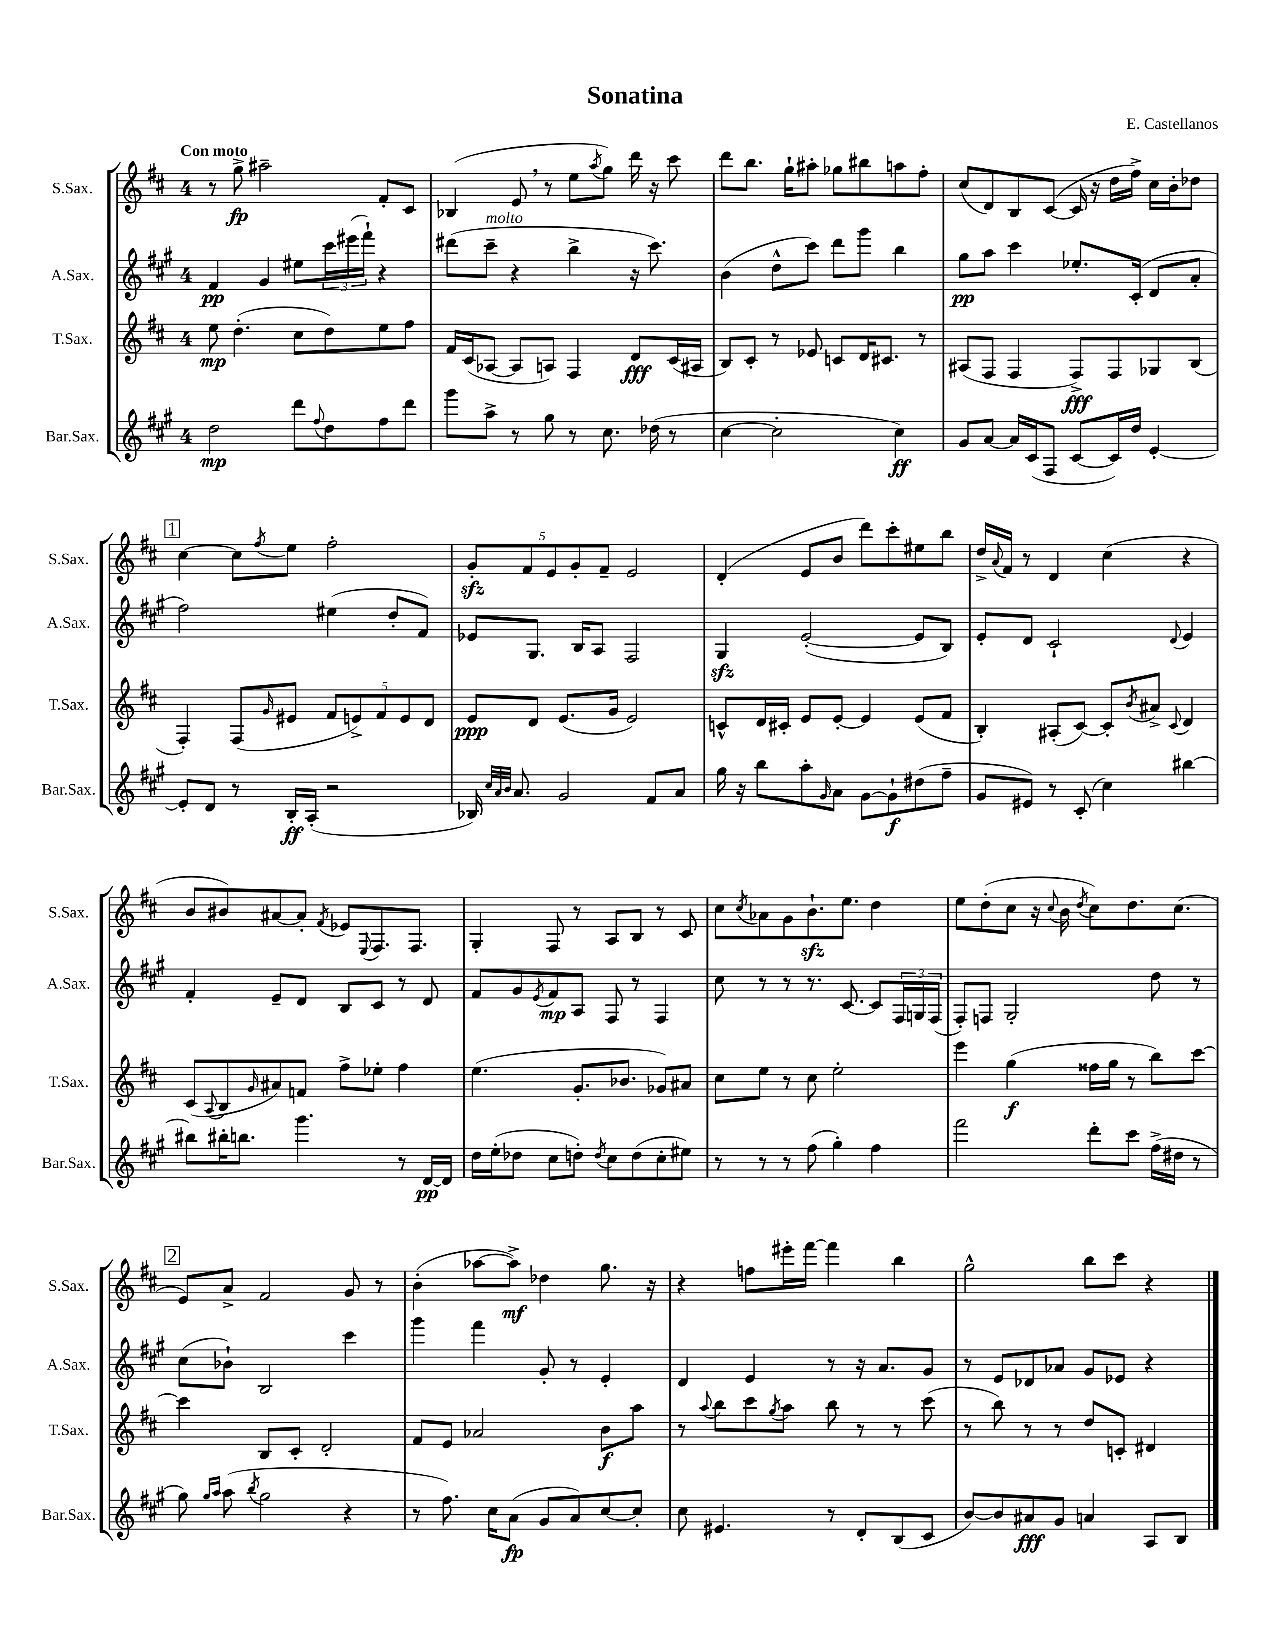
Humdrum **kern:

**kern	**dynam	**kern	**dynam	**kern	**dynam	**kern	**dynam
*part4	*part4	*part3	*part3	*part2	*part2	*part1	*part1
*staff4	*staff4	*staff3	*staff3	*staff2	*staff2	*staff1	*staff1
*I"Bar.Sax.	*	*I"T.Sax.	*	*I"A.Sax.	*	*I"S.Sax.	*
*I'Bar.Sax.	*	*I'T.Sax.	*	*I'A.Sax.	*	*I'S.Sax.	*
*clefG2	*	*clefG2	*	*clefG2	*	*clefG2	*
*k[f#c#g#]	*	*k[f#c#]	*	*k[f#c#g#]	*	*k[f#c#]	*
*M4/4	*	*M4/4	*	*M4/4	*	*M4/4	*
=1	=1	=1	=1	=1	=1	=1	=1
!	!	!	!	!	!	!LO:TX:a:B:t=Con moto	!
2dd\	mp	8ee\	mp	4f#/	pp	8r	.
.	.	(4.dd'\	.	.	.	8gg^\	fp
.	.	.	.	4g#/	.	2aa#X~\	.
8ddd\L	.	8cc#\L	.	8ee#X\L	.	.	.
8qqff#/	.	.	.	.	.	.	.
8dd\	.	8dd\)	.	24ccc#\L	.	.	.
.	.	.	.	(24eee#X\	.	.	.
.	.	.	.	24fff#`\JJ)	.	.	.
8ff#\	.	8ee\	.	4r	.	8f#'/L	.
8ddd\J	.	8ff#\J	.	.	.	8c#/J	.
=2	=2	=2	=2	=2	=2	=2	=2
8ggg#\L	.	16f#/LL	.	(8ddd#X\L	.	(4B-X/	.
.	.	(16c#/J	.	.	.	.	.
!	!	!	!	!LO:TX:a:i:t=molto	!	!	!
8aa^\J	.	[8A-X/J	.	8ccc#~\J	.	.	.
8r	.	8A-/L]	.	4r	.	8e,/	.
8gg#\	.	8An/J)	.	.	.	8r	.
8r	.	4F#/	.	4bb^\	.	8ee\L	.
.	.	.	.	.	.	8qaa/	.
8.cc#\	.	.	.	.	.	8gg\J)	.
.	.	8d/L	fff	16r	.	16ddd\	.
(16dd-X\	.	.	.	8.ccc#\)	.	16r	.
8r	.	(16c#/L	.	.	.	8ccc#\	.
.	.	16A#X/JJ	.	.	.	.	.
=3	=3	=3	=3	=3	=3	=3	=3
[4cc#\	.	8B/L)	.	(4b\	.	8ddd\L	.
.	.	8c#'/J	.	.	.	8.bb\J	.
2cc#'\]	.	8r	.	8dd^^\L	.	.	.
.	.	.	.	.	.	16gg`\KL	.
.	.	8e-X/	.	8ccc#\J)	.	8aa#X'\J	.
.	.	8cn/L	.	8ddd\L	.	8gg-X\L	.
.	.	16d/K	.	8ggg#\J	.	8bb#X\	.
.	.	8.c#X/J	.	.	.	.	.
4cc#\)	ff	.	.	4bb\	.	8aan\	.
.	.	8r	.	.	.	8ff#'\J	.
=4	=4	=4	=4	=4	=4	=4	=4
8g#/L	.	(8A#X/L	.	8gg#\L	pp	(8cc#/L	.
[8a/J	.	8F#/J	.	8aa\J	.	8d/)	.
16a/LL]	.	4F#/	.	4ccc#\	.	8B/	.
(16c#/J	.	.	.	.	.	.	.
8F#/J	.	.	.	.	.	([8c#/J	.
[8c#/L	.	8F#^/L)	fff	8.ee-X'/L	.	16c#/]	.
.	.	.	.	.	.	16r	.
16c#/L])	.	8F#/	.	.	.	16dd\LL	.
16dd/JJ	.	.	.	(16c#'/Jk	.	16ff#^\JJ)	.
[4e'/	.	8G-X/	.	8d/L	.	16cc#\LL	.
.	.	.	.	.	.	16b'\J	.
.	.	(8B/J	.	8a'/J	.	8dd-X\J	.
!!LO:LB:g=z
!!LO:REH:place=s1:t=1
=5	=5	=5	=5	=5	=5	=5	=5
8e'/L]	.	4F#'/)	.	2ff#\)	.	[4cc#\	.
8d/J	.	.	.	.	.	.	.
8r	.	(8F#/L	.	.	.	8cc#\L]	.
.	.	16qqg/	.	.	.	8qff#/	.
16B'/LL	ff	8e#X/J	.	.	.	8ee\J	.
(16A'/JJ	.	.	.	.	.	.	.
2r	.	10f#/L	.	(4ee#X\	.	2ff#'\	.
.	.	10en^/)	.	.	.	.	.
.	.	10f#/	.	.	.	.	.
.	.	.	.	8dd'/L	.	.	.
.	.	10e/	.	.	.	.	.
.	.	.	.	8f#/J)	.	.	.
.	.	10d/J	.	.	.	.	.
=6	=6	=6	=6	=6	=6	=6	=6
16B-X/)	.	8e/L	ppp	8e-X/L	.	10gzz'/L	.
32qqcc#/LLL	.	.	.	.	.	.	.
32qqa/	.	.	.	.	.	.	.
32qqb/JJJ	.	.	.	.	.	.	.
8.a/	.	.	.	.	.	.	.
.	.	.	.	.	.	10f#/	.
.	.	8d/J	.	8.G#/J	.	.	.
.	.	.	.	.	.	10e/	.
2g#/	.	(8.e/L	.	.	.	.	.
.	.	.	.	.	.	10g'/	.
.	.	.	.	16B/KL	.	.	.
.	.	.	.	8A/J	.	.	.
.	.	.	.	.	.	10f#~/J	.
.	.	16g/Jk	.	.	.	.	.
.	.	2e/)	.	2F#/	.	2e/	.
8f#/L	.	.	.	.	.	.	.
8a/J	.	.	.	.	.	.	.
=7	=7	=7	=7	=7	=7	=7	=7
16gg#\	.	8cn^^/L	.	4G#zz/	.	(4d'/	.
16r	.	.	.	.	.	.	.
8bb\L	.	16d/L	.	.	.	.	.
.	.	16c#X'/JJ	.	.	.	.	.
8aa'\	.	8e/L	.	([2e'/	.	8e/L	.
16qqg#/	.	.	.	.	.	.	.
8a\J	.	[8e'/J	.	.	.	8b/J	.
[8g#\L	.	4e/]	.	.	.	8ddd\L)	.
8g#`\]	f	.	.	.	.	8ccc#'\	.
(8dd#X\	.	(8e/L	.	8e/L]	.	8ee#X\	.
8ff#~\J	.	8f#/J	.	8B/J)	.	8bb\J	.
=8	=8	=8	=8	=8	=8	=8	=8
8g#/L	.	4B'/)	.	8e'/L	.	16dd^/LL	.
.	.	.	.	.	.	8qqa/	.
.	.	.	.	.	.	16f#/JJ	.
8e#X/J)	.	.	.	8d/J	.	8r	.
8r	.	(8A#X'/L	.	2c#`/	.	4d/	.
(8c#'/	.	[8c#/J)	.	.	.	.	.
4cc#\)	.	8c#'/L]	.	.	.	(4cc#\	.
.	.	8qb/	.	.	.	.	.
.	.	8a#X^/J	.	.	.	.	.
.	.	8qqc#/	.	8qqd/	.	.	.
[4bb#X\	.	4d/	.	4e/	.	4r	.
!!LO:LB:g=z
=9	=9	=9	=9	=9	=9	=9	=9
8bb#X\L]	.	(8c#/L	.	4f#'/	.	8b/L	.
.	.	8qqA/	.	.	.	.	.
16bb#X'\K	.	8B/	.	.	.	8b#X/)	.
8.bbn\J	.	.	.	.	.	.	.
.	.	16qqg/	.	.	.	.	.
.	.	8a#X/)	.	8e~/L	.	[8a#X/	.
4.ggg#\	.	8fn/J	.	8d/J	.	8a#'/J]	.
.	.	.	.	.	.	8qf#/	.
.	.	8ff#^\L	.	8B/L	.	8e-X/L	.
.	.	.	.	.	.	8qqE/	.
.	.	8ee-X'\J	.	8c#/J	.	8.F#/	.
8r	.	4ff#\	.	8r	.	.	.
.	.	.	.	.	.	8.F#/J	.
[16d/LL	pp	.	.	8d/	.	.	.
16d/JJ]	.	.	.	.	.	.	.
=10	=10	=10	=10	=10	=10	=10	=10
16dd\LL	.	(4.ee\	.	8f#/L	.	4G'/	.
(16ee'\J	.	.	.	.	.	.	.
8dd-X\J	.	.	.	8g#/	.	.	.
.	.	.	.	8qe/	.	.	.
8cc#\L	.	.	.	8f#/	mp	8F#/	.
8ddn'\J)	.	8.g'/L	.	8A/J	.	8r	.
8qdd/	.	.	.	.	.	.	.
8cc#\L	.	.	.	8F#/	.	8A/L	.
.	.	8.b-X/J	.	.	.	.	.
(8dd\	.	.	.	8r	.	8B/J	.
8cc#'\	.	8g-X/L)	.	4F#/	.	8r	.
8ee#X\J)	.	8a#X/J	.	.	.	8c#/	.
=11	=11	=11	=11	=11	=11	=11	=11
8r	.	8cc#\L	.	8cc#\	.	8cc#\L	.
.	.	.	.	.	.	8qcc#/	.
8r	.	8ee\J	.	8r	.	8a-X\	.
8r	.	8r	.	8r	.	8g\	.
(8ff#\	.	8cc#\	.	8.r	.	8.bzz`\	.
4gg#'\)	.	2ee'\	.	.	.	.	.
.	.	.	.	[8.c#/	.	8.ee\J	.
4ff#\	.	.	.	8c#/L]	.	4dd\	.
.	.	.	.	24F#/L	.	.	.
.	.	.	.	24Gn/	.	.	.
.	.	.	.	(24F#/JJ	.	.	.
=12	=12	=12	=12	=12	=12	=12	=12
2fff#\	.	4eee\	.	8F#'/L)	.	8ee\L	.
.	.	.	.	8Fn/J	.	(8dd'\	.
.	.	(4gg\	f	2G#'/	.	8cc#\J	.
.	.	.	.	.	.	16r	.
.	.	.	.	.	.	8qqcc#/	.
.	.	.	.	.	.	16b\	.
.	.	.	.	.	.	8qdd/	.
8ddd'\L	.	16ff##X\LL	.	.	.	8cc#\L)	.
.	.	16gg\JJ	.	.	.	.	.
8ccc#\J	.	8r	.	.	.	8.dd\	.
(16ff#^\LL	.	8bb\L)	.	8dd\	.	.	.
16dd#X\JJ	.	.	.	.	.	(8.cc#\J	.
8r	.	[8ccc#\J	.	8r	.	.	.
!!LO:LB:g=z
!!LO:REH:place=s1:t=2
=13	=13	=13	=13	=13	=13	=13	=13
8gg#\)	.	4ccc#\]	.	(8cc#\L	.	8e/L)	.
16qqgg#/LL	.	.	.	.	.	.	.
16qqaa/JJ	.	.	.	.	.	.	.
(8aa\	.	.	.	8b-X`\J)	.	8a^/J	.
8qbb/	.	.	.	.	.	.	.
2gg#\	.	8B/L	.	2B/	.	2f#/	.
.	.	8c#'/J	.	.	.	.	.
.	.	2d'/	.	.	.	.	.
4r	.	.	.	4ccc#\	.	8g/	.
.	.	.	.	.	.	8r	.
=14	=14	=14	=14	=14	=14	=14	=14
8r	.	8f#/L	.	4ggg#\	.	(4b'\	.
8.ff#\)	.	8e/J	.	.	.	.	.
.	.	2a-X/	.	4fff#\	.	[8aa-X\L	.
16cc#\KL	.	.	.	.	.	.	.
(8a\J	fp	.	.	.	.	8aa-^\J])	mf
8g#/L	.	.	.	8g#'/	.	4dd-X\	.
8a/)	.	.	.	8r	.	.	.
[8cc#/	.	8b\L	f	4e'/	.	8.gg\	.
8cc#'/J]	.	8aa\J	.	.	.	.	.
.	.	.	.	.	.	16r	.
=15	=15	=15	=15	=15	=15	=15	=15
8cc#\	.	8r	.	4d/	.	4r	.
.	.	8qqaa/	.	.	.	.	.
4.e#X/	.	8bb\L	.	.	.	.	.
.	.	8ccc#\	.	4e/	.	8ffn\L	.
.	.	8qgg/	.	.	.	.	.
.	.	8aa\J	.	.	.	16eee#X'\L	.
.	.	.	.	.	.	[16fff#\JJ	.
8r	.	8bb\	.	8r	.	4fff#\]	.
8d'/L	.	8r	.	16r	.	.	.
.	.	.	.	8.a/L	.	.	.
(8B/	.	8r	.	.	.	4bb\	.
8c#/J	.	(8ccc#\	.	8g#/J	.	.	.
=16	=16	=16	=16	=16	=16	=16	=16
[8b/L)	.	8r	.	8r	.	2gg^^\	.
8b/]	.	8bb\)	.	8e/L	.	.	.
8a#X/	fff	8r	.	8d-X/	.	.	.
8g#/J	.	8r	.	8a-X/J	.	.	.
4an/	.	8dd/L	.	8g#/L	.	8bb\L	.
.	.	8cn'/J	.	8e-X/J	.	8ccc#\J	.
8A/L	.	4d#X/	.	4r	.	4r	.
8B/J	.	.	.	.	.	.	.
==	==	==	==	==	==	==	==
*-	*-	*-	*-	*-	*-	*-	*-
